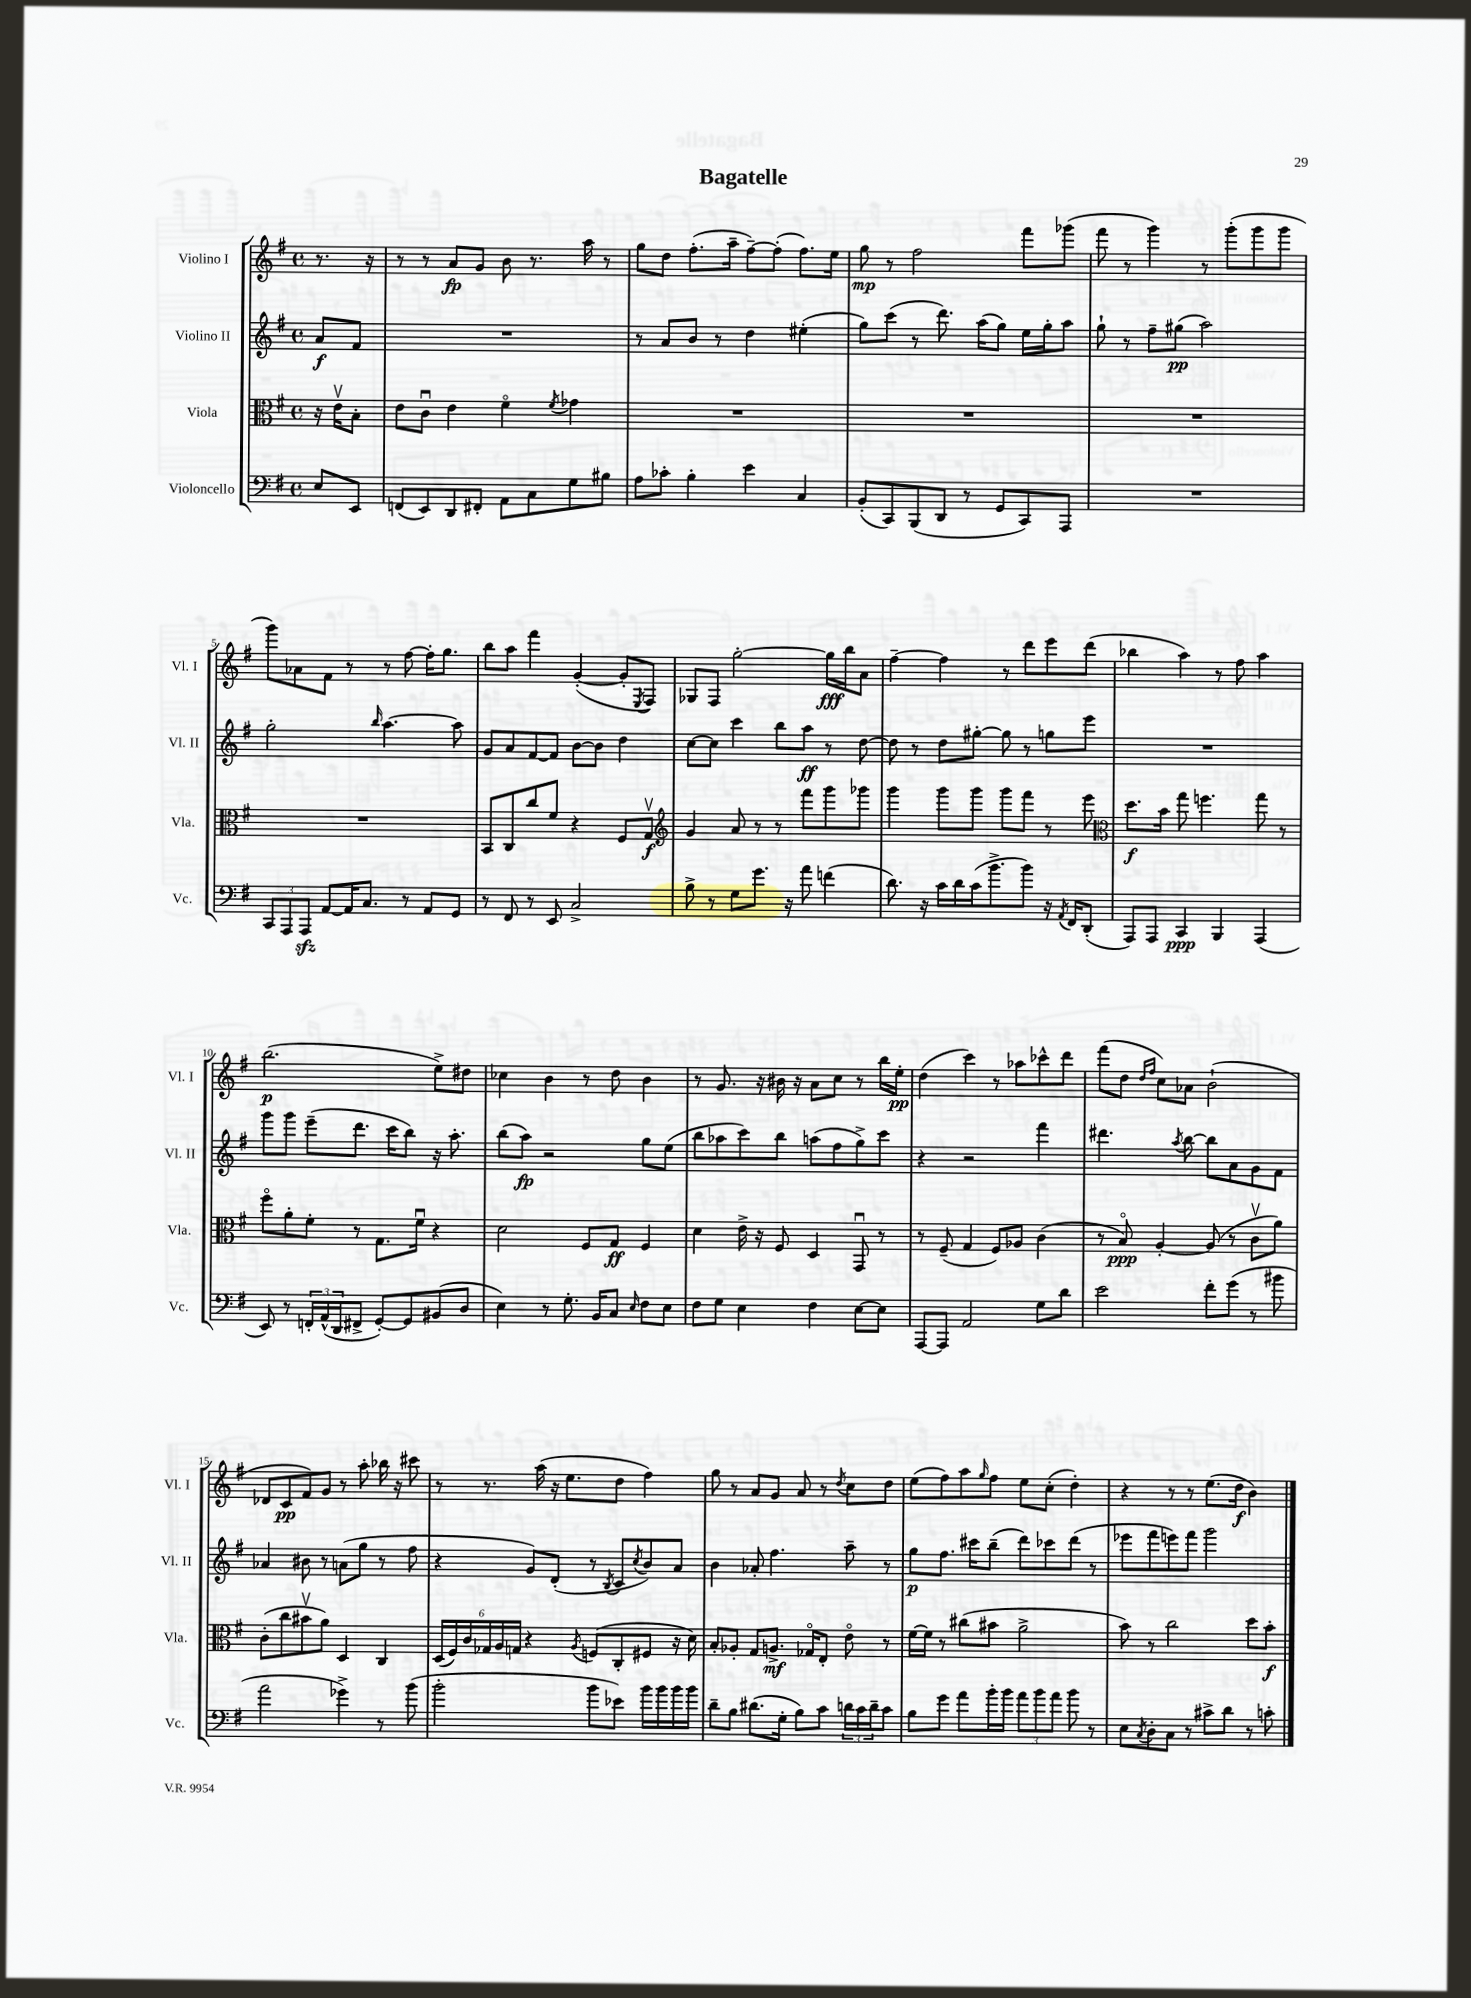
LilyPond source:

\header { title = "Bagatelle" }
<<
\new StaffGroup <<
\new Staff = "s0" \with { instrumentName = "Violino I" shortInstrumentName = "Vl. I" } {
    \clef treble \key g \major \defaultTimeSignature \time 4/4 \partial 4
    r8. r16 |
    r8 r8 a'8\fp g'8 b'8 r8. a''16 r8 |
    g''8 d''8 fis''8.-.( a''16-- fis''8~--) fis''8-.( fis''8.) e''16 |
    g''8\mp r8 fis''2 fis'''8 ges'''8( |
    fis'''8 r8 g'''4) r8 g'''8-.( g'''8 g'''8 |
    g'''8) aes'8 fis'8 r8 r8 fis''8~ fis''16-. g''8. |
    b''8 a''8 fis'''4 g'4~-.( g'8-. \acciaccatura { e8 } fis8) |
    ges8 fis8 g''2~-. g''16\fff b''16 a'8 |
    fis''4~-- fis''4 r8 d'''8 e'''8 d'''8( |
    bes''4 a''4) r8 fis''8 a''4 |
    b''2.\p( e''8->) dis''8 |
    ces''4 b'4 r8 d''8 b'4 |
    r8 g'8. r16 bis'16 r16 a'8 c''8 r8 b''16 e''16-.\pp |
    d''4( c'''4) r8 aes''8 ces'''8-^ d'''8 |
    fis'''8( d''8 \grace { d''16 fis''16 } c''8) aes'8 b'2-!( |
    des'8 c'8\pp fis'8) g'8 r8 a''8-. bes''16 r16 cis'''8 |
    r8 r8. a''16( r16 e''8. d''8 fis''4) |
    g''8 r8 a'8 g'8 a'8 r8 \acciaccatura { d''8 } c''8 d''8 |
    e''8( fis''8) a''8 \grace { g''16 } fis''8 e''8 c''8-.( d''4-.) |
    r4 r8 r8 e''8.( d''16\f b'4) \bar "|." |
}
\new Staff = "s1" \with { instrumentName = "Violino II" shortInstrumentName = "Vl. II" } {
    \clef treble \key g \major \defaultTimeSignature \time 4/4 \partial 4
    a'8\f fis'8 |
    R1 |
    r8 a'8 b'8 r8 d''4 eis''4-.( |
    g''8) c'''8( r8 d'''8.) a''16( g''8) e''16 g''16-. a''8 |
    g''8-! r8 fis''8-- gis''8\pp( a''2) |
    g''2-. \grace { b''16 } a''4.~ a''8 |
    g'8 a'8 fis'8~ fis'8 b'8~ b'8 d''4 |
    c''8~ c''8 c'''4 b''8 a''8\ff r8 d''8~ |
    d''8 r8 d''8 gis''8~-. gis''8 r8 g''8 e'''8 |
    R1 |
    g'''8 g'''8 e'''8--( d'''8. c'''16 b''8) r16 a''8.-. |
    b''8( a''8\fp) r2 g''8 e''8( |
    b''8 aes''8 c'''8) b''8 a''8( fis''8 g''8->) c'''8 |
    r4 r2 fis'''4 |
    dis'''4. \acciaccatura { a''8 } b''8~ b''8 a'8 g'8 fis'8 |
    aes'4 bis'8 r8 a'8( g''8 r8 fis''8 |
    r4 g'8) d'8-.( r8 \acciaccatura { b8 } c'8 \acciaccatura { c''8 } b'8) a'8 |
    b'4 aes'8-. fis''4. a''8-- r8 |
    g''8\p fis''8. cis'''16 b''8--( d'''8) ces'''8 d'''8( r8 |
    ees'''8 fis'''8 e'''8) fis'''8 g'''2 \bar "|." |
}
\new Staff = "s2" \with { instrumentName = "Viola" shortInstrumentName = "Vla." } {
    \clef alto \key g \major \defaultTimeSignature \time 4/4 \partial 4
    r16 e'16\upbow b8-. |
    e'8 c'8\downbow e'4 fis'4\flageolet \acciaccatura { fis'8 } ges'4 |
    R1 |
    R1 |
    R1 |
    R1 |
    b,8 c8 c''8 fis'8 r4 fis8 g8\upbow\f |
    \clef treble g'4 a'8 r8 r8 fis'''8 g'''8 ges'''8 |
    g'''4 g'''8 g'''8 g'''8 fis'''8 r8 e'''8 |
    \clef alto d''8.\f b'16 g''8 f''4. g''8 r8 |
    fis''8\flageolet a'8-. fis'8-. r8 g8. fis'16\downbow r4 |
    d'2 fis8 g8\ff fis4 |
    d'4 e'16-> r16 fis8 d4 g,8\downbow r8 |
    r8 fis8--( g4 fis8) aes8 c'4( |
    r8 b8\flageolet\ppp) a4~-. a8( r8 c'8\upbow a'8) |
    c'8-.( c''8 bis'8\upbow a'8) d4 c4 |
    \tuplet 6/4 { d16( fis16) c'16 ges16 a16 g16 } r4 \acciaccatura { a8 } f8( c8-. fis8 r16 d'16) |
    b8-. aes8-. g8 a8.->\mf ges16\flageolet e8-. e'8\flageolet r8 |
    fis'16~ fis'16 r8 cis''8( bis'8 a'2-> |
    b'8) r8 c''2 d''8 b'8-.\f \bar "|." |
}
\new Staff = "s3" \with { instrumentName = "Violoncello" shortInstrumentName = "Vc." } {
    \clef bass \key g \major \defaultTimeSignature \time 4/4 \partial 4
    e8 e,8 |
    f,8( e,8) d,8 fis,8-. a,8 c8 g8 bis8 |
    a8 ces'8-. b4-. e'4 c4 |
    b,8-.( c,8) b,,8( d,8 r8 g,8 c,8) a,,8 |
    R1 |
    \tuplet 3/2 { c,8 a,,8 a,,8\sfz } a,8~ a,16 c8. r8 a,8 g,8 |
    r8 fis,8 r8 e,8 c2-> |
    b8-> r8 g8 g'8. r16 a'8 f'4( |
    d'8.) r16 c'16 d'16 c'16( b'8.-> b'8) r16 \acciaccatura { a,8 } fis,16 d,8-.( |
    a,,8) a,,8 c,4\ppp b,,4 a,,4( |
    e,8) r8 \tuplet 3/2 { f,16-. a,16-^( d,16 } fis,8-> g,8~-.) g,8 bis,8( d8 |
    e4) r8 g8.-. b,16 c8 \grace { e16 } fis8 e8 |
    fis8 g8 e4 fis4 e8~ e8 |
    a,,8~ a,,8 a,2 g8 d'8 |
    e'2 fis'8-. g'8( r8 bis'8 |
    a'2 ges'4->) r8 b'8( |
    b'2-. b'8 ees'8) b'16 b'16 b'16 b'16 |
    d'8-- b8 dis'8.( g16-. b8) c'8 \tuplet 3/2 { d'16 c'16 d'16-- } c'8 |
    b8 g'8 a'8 b'16-. b'16 \tuplet 3/2 { a'8 b'8 a'8 } b'8 r8 |
    e8 \acciaccatura { c8 } d8-. c8 r8 cis'8-> d'8 r8 c'8-. \bar "|." |
}
>>
>>
